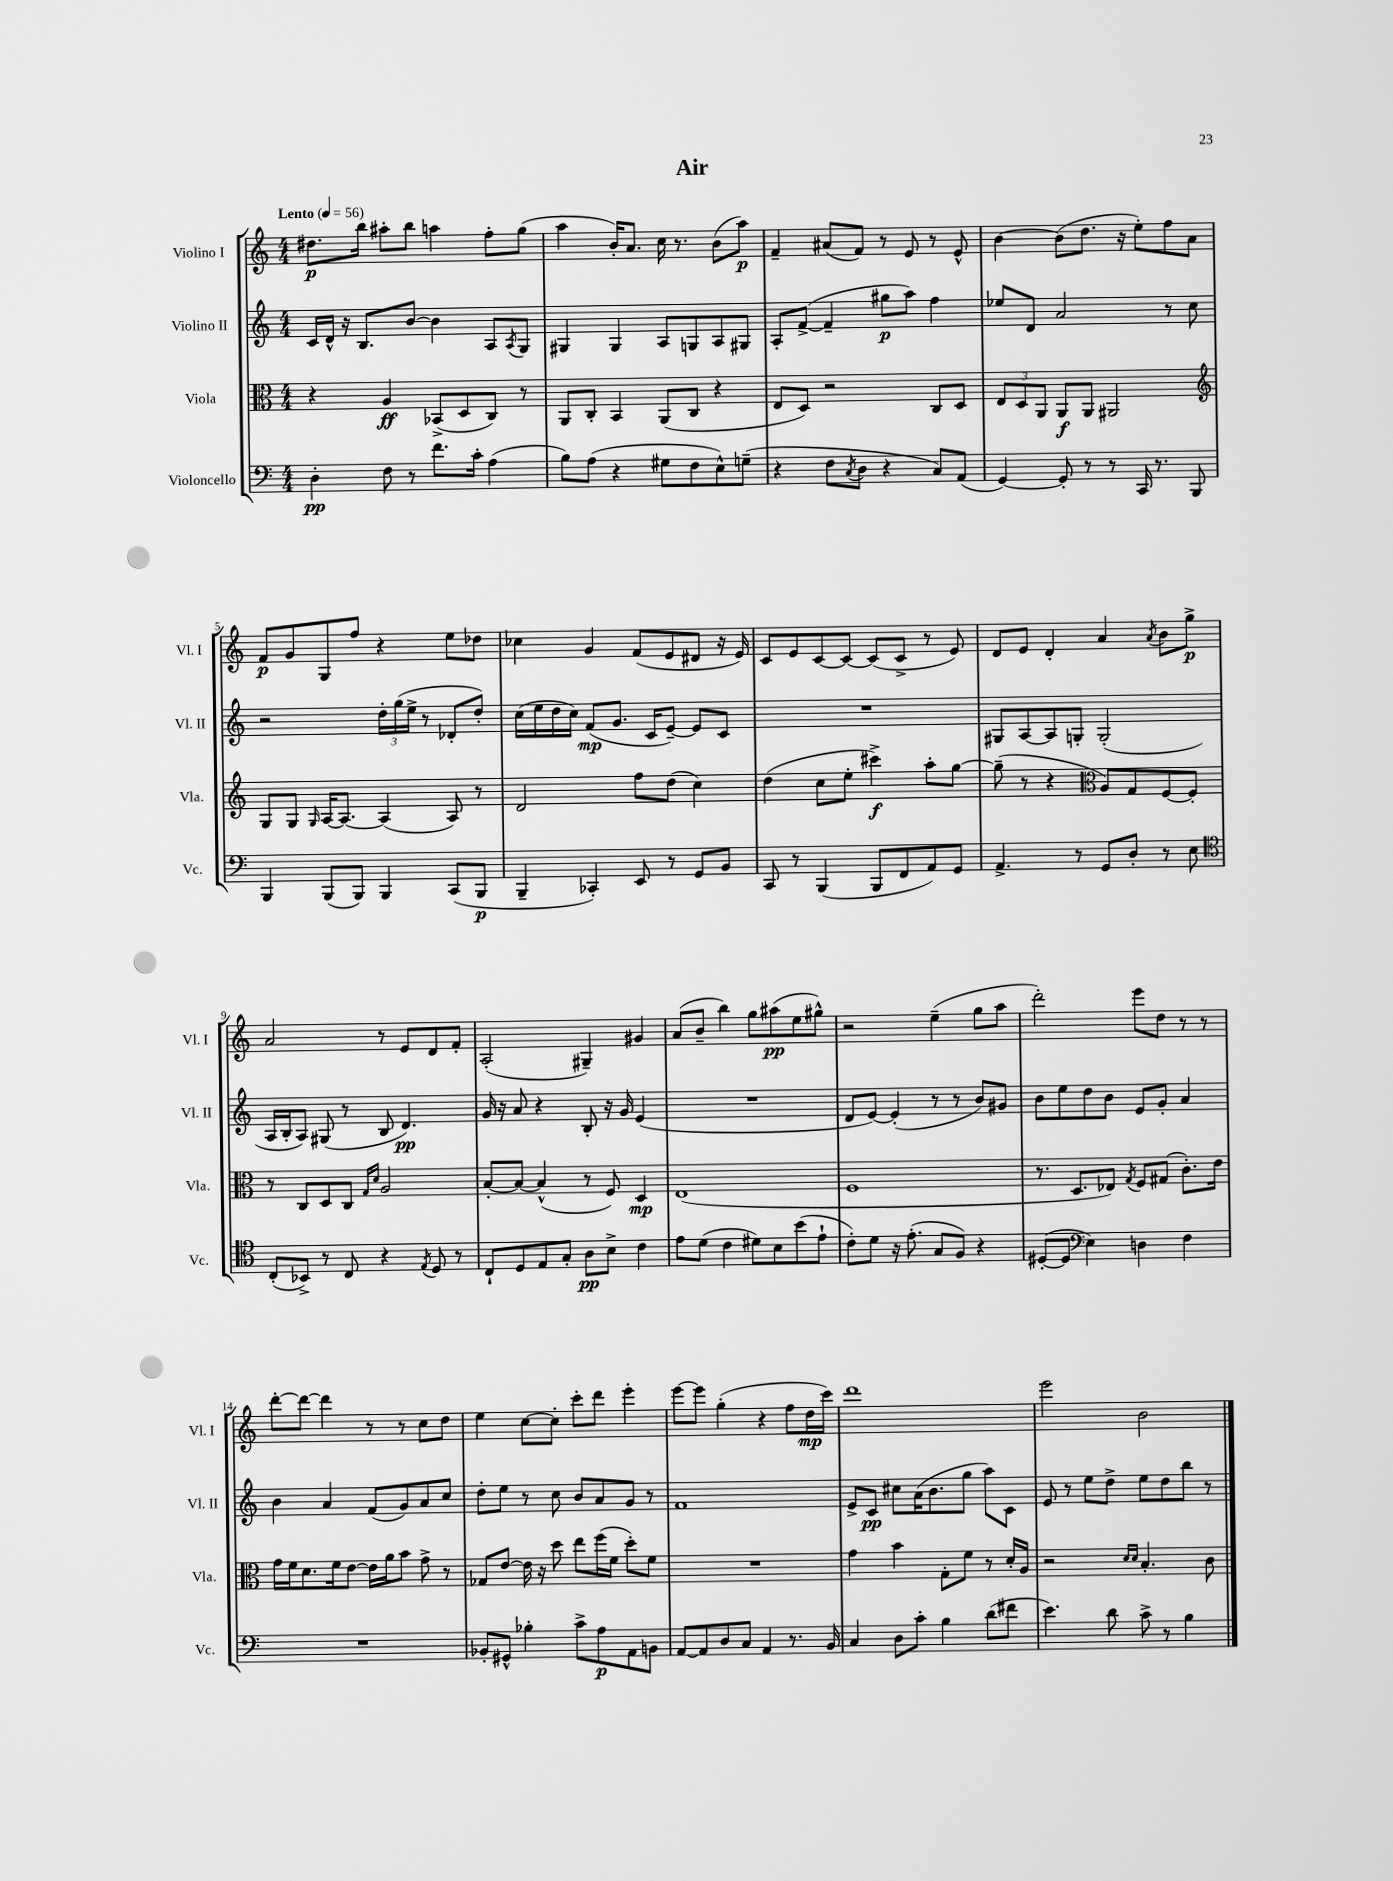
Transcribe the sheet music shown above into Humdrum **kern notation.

**kern	**dynam	**kern	**dynam	**kern	**dynam	**kern	**dynam
*part4	*part4	*part3	*part3	*part2	*part2	*part1	*part1
*staff4	*staff4	*staff3	*staff3	*staff2	*staff2	*staff1	*staff1
*I"Violoncello	*	*I"Viola	*	*I"Violino II	*	*I"Violino I	*
*I'Vc.	*	*I'Vla.	*	*I'Vl. II	*	*I'Vl. I	*
*clefF4	*	*clefC3	*	*clefG2	*	*clefG2	*
*k[]	*	*k[]	*	*k[]	*	*k[]	*
*M4/4	*	*M4/4	*	*M4/4	*	*M4/4	*
*MM56	*	*MM56	*	*MM56	*	*MM56	*
=1	=1	=1	=1	=1	=1	=1	=1
!	!	!	!	!	!	!LO:TX:a:B:t=Lento	!
4D'\	pp	4r	.	16c/LL	.	8.dd#X\L	p
.	.	.	.	16d^^/JJ	.	.	.
.	.	.	.	16r	.	.	.
.	.	.	.	8.B/L	.	16bb\Jk	.
8F\	.	4A/	ff	.	.	8aa#X'\L	.
8r	.	.	.	[8b/J	.	8bb\J	.
8.f\L	.	(8BB-X^/L	.	4b\]	.	4aan\	.
.	.	8D/	.	.	.	.	.
16c'\Jk	.	.	.	.	.	.	.
(4A\	.	8C/J)	.	8A/L	.	8ff'\L	.
.	.	.	.	8qA/	.	.	.
.	.	8r	.	8G/J	.	(8gg\J	.
=2	=2	=2	=2	=2	=2	=2	=2
8B\L)	.	8AA/L	.	4G#X/	.	4aa\	.
(8A\J	.	8C'/J	.	.	.	.	.
4r	.	4BB/	.	4G#/	.	16b'/KL)	.
.	.	.	.	.	.	8.a/J	.
8G#X\L	.	(8AA/L	.	8A/L	.	16cc\	.
.	.	.	.	.	.	8.r	.
8F\	.	8C/J	.	8Gn/	.	.	.
8E^^\)	.	4r	.	8A/	.	(8b\L	.
(8Gn~\J	.	.	.	8G#X/J	.	8aa\J)	p
=3	=3	=3	=3	=3	=3	=3	=3
4r	.	8E/L	.	8A'/L	.	4f~/	.
.	.	8D/J)	.	([8f^/J	.	.	.
8F\L	.	2r	.	4f~/]	.	(8a#X/L	.
8qC/	.	.	.	.	.	.	.
8D\J	.	.	.	.	.	8f/J)	.
4r	.	.	.	8gg#X\L	p	8r	.
.	.	.	.	8aa\J)	.	8e/	.
8C/L)	.	8C/L	.	4ff\	.	8r	.
(8AA/J	.	8D/J	.	.	.	8e^^/	.
=4	=4	=4	=4	=4	=4	=4	=4
[4GG/)	.	12E/L	.	8ee-X/L	.	[4b\	.
.	.	12D/	.	.	.	.	.
.	.	.	.	8d/J	.	.	.
.	.	12AA/J	.	.	.	.	.
8GG'/]	.	8AA/L	f	2a/	.	(8b\L]	.
8r	.	8AA/J	.	.	.	8.dd\J	.
8r	.	2AA#X/	.	.	.	.	.
.	.	.	.	.	.	16r	.
16CC/	.	.	.	.	.	8ee'\L)	.
8.r	.	.	.	.	.	.	.
.	.	.	.	8r	.	8ff\	.
8BBB/	.	.	.	8cc\	.	8a\J	.
!!LO:LB:g=z
=5	=5	=5	=5	=5	=5	=5	=5
*	*	*clefG2	*	*	*	*	*
4BBB/	.	8G/L	.	2r	.	8f/L	p
.	.	8G/J	.	.	.	8g/	.
.	.	16qqG/	.	.	.	.	.
(8BBB/L	.	[16A/KL	.	.	.	8G/	.
.	.	8.A/J_	.	.	.	.	.
8BBB/J)	.	.	.	.	.	8ff/J	.
4BBB/	.	(4A/]	.	24dd'\LL	.	4r	.
.	.	.	.	(24gg\	.	.	.
.	.	.	.	24ee^\JJ	.	.	.
.	.	.	.	8r	.	.	.
(8CC/L	.	8A/)	.	8d-X'/L	.	8ee\L	.
8BBB/J	p	8r	.	8dd'/J)	.	8dd-X\J	.
=6	=6	=6	=6	=6	=6	=6	=6
4BBB~/	.	2d/	.	(16cc\LL	.	4cc-X\	.
.	.	.	.	16ee\	.	.	.
.	.	.	.	16dd\	.	.	.
.	.	.	.	16cc\JJ)	.	.	.
4CC-X'/)	.	.	.	(8f/L	mp	4g/	.
.	.	.	.	8.g/J	.	.	.
8EE/	.	8ff\L	.	.	.	(8f/L	.
.	.	.	.	16c/KL	.	.	.
8r	.	(8dd\J	.	[8e~/J)	.	8e/	.
8GG/L	.	4cc\)	.	8e/L]	.	8d#X/J	.
8BB/J	.	.	.	8c/J	.	16r	.
.	.	.	.	.	.	16e/)	.
=7	=7	=7	=7	=7	=7	=7	=7
8CC/	.	(4dd\	.	1r	.	8c/L	.
8r	.	.	.	.	.	8e/	.
(4BBB/	.	8cc\L	.	.	.	[8c/	.
.	.	8ee'\J	.	.	.	8c/J_	.
8BBB/L	.	4ccc#X^\)	f	.	.	(8c/L]	.
8FF/	.	.	.	.	.	8c^/J	.
8AA/)	.	8aa'\L	.	.	.	8r	.
8GG/J	.	[8gg\J	.	.	.	8e/)	.
=8	=8	=8	=8	=8	=8	=8	=8
4.AA^/	.	(8gg~\]	.	8G#X/L	.	8d/L	.
.	.	8r	.	[8A/	.	8e/J	.
.	.	4r	.	8A/]	.	4d'/	.
8r	.	.	.	8Gn'/J	.	.	.
*	*	*clefC3	*	*	*	*	*
8GG/L	.	8A/L)	.	(2G'/	.	4a/	.
8D'/J	.	8G/	.	.	.	.	.
.	.	.	.	.	.	8qa/	.
8r	.	[8F/	.	.	.	8b\L	.
8E\	.	8F'/J]	.	.	.	8gg^\J	p
!!LO:LB:g=z
=9	=9	=9	=9	=9	=9	=9	=9
*clefC4	*	*	*	*	*	*	*
(8C'/L	.	8r	.	16A/LL	.	2a/	.
.	.	.	.	16B'/J	.	.	.
8BB-X^/J)	.	8C/L	.	8A/J)	.	.	.
8r	.	8D/	.	(8G#X/	.	.	.
8C/	.	8C/J	.	8r	.	.	.
.	.	16qqG/LL	.	.	.	.	.
.	.	16qqd/JJ	.	.	.	.	.
4r	.	2A/	.	8B/	.	8r	.
.	.	.	.	4.d/)	pp	8e/L	.
8qE/	.	.	.	.	.	.	.
8D/	.	.	.	.	.	8d/	.
8r	.	.	.	.	.	8f'/J	.
=10	=10	=10	=10	=10	=10	=10	=10
8C`/L	.	[8B'/L	.	16g/	.	(2A'/	.
.	.	.	.	16r	.	.	.
8D/	.	8B/J_	.	8a/	.	.	.
8E/	.	(4B^^/]	.	4r	.	.	.
8G'/J	.	.	.	.	.	.	.
8A\L	pp	8r	.	8B'/	.	4G#X~/)	.
8B^\J	.	8F/)	.	16r	.	.	.
.	.	.	.	16g/	.	.	.
4c\	.	4D/	mp	(4e/	.	4g#X/	.
=11	=11	=11	=11	=11	=11	=11	=11
8e\L	.	(1E	.	1r	.	(8a/L	.
(8d\J	.	.	.	.	.	8b~/J	.
4c\	.	.	.	.	.	4bb\)	.
8d#X\L)	.	.	.	.	.	8gg\L	.
8B\	.	.	.	.	.	(8aa#X\	pp
(8b\	.	.	.	.	.	8ee\	.
8e`\J	.	.	.	.	.	8gg#X^^\J)	.
=12	=12	=12	=12	=12	=12	=12	=12
8c'\L)	.	1F	.	8d/L	.	2r	.
8d\J	.	.	.	[8e/J)	.	.	.
16r	.	.	.	(4e'/]	.	.	.
(8.e'\	.	.	.	.	.	.	.
8G/L	.	.	.	8r	.	(4ee~\	.
8F/J)	.	.	.	8r	.	.	.
4r	.	.	.	8b/L)	.	8gg\L	.
.	.	.	.	8g#X/J	.	8aa\J	.
=13	=13	=13	=13	=13	=13	=13	=13
([8D#X'/L	.	8.r	.	8b\L	.	2ddd'\)	.
8D#/J]	.	.	.	8ee\	.	.	.
.	.	8.D/L	.	.	.	.	.
*clefF4	*	*	*	*	*	*	*
4E\)	.	.	.	8dd\	.	.	.
.	.	8E-X/J)	.	8b\J	.	.	.
.	.	8qG/	.	.	.	.	.
4Dn\	.	8F/L	.	8e/L	.	8eee\L	.
.	.	(8G#X/J	.	8g'/J	.	8dd\J	.
4F\	.	8.c'\L)	.	4a/	.	8r	.
.	.	.	.	.	.	8r	.
.	.	16e\Jk	.	.	.	.	.
!!LO:LB:g=z
=14	=14	=14	=14	=14	=14	=14	=14
1r	.	16g\LL	.	4b\	.	[8ddd'\L	.
.	.	16f\J	.	.	.	.	.
.	.	8.d\	.	.	.	8ddd\J_	.
.	.	.	.	4a/	.	4ddd\]	.
.	.	16f\k	.	.	.	.	.
.	.	[8e\J	.	.	.	.	.
.	.	16e\LL]	.	(8f/L	.	8r	.
.	.	16a\J	.	.	.	.	.
.	.	8b\J	.	8g/)	.	8r	.
.	.	8g^\	.	8a/	.	8cc\L	.
.	.	8r	.	8cc/J	.	8dd\J	.
=15	=15	=15	=15	=15	=15	=15	=15
8BB-X'/L	.	8G-X/L	.	8dd'\L	.	4ee\	.
8GG#X^^/J	.	[8e/J	.	8ee\J	.	.	.
4B-X'\	.	16e\]	.	8r	.	[8cc\L	.
.	.	16r	.	.	.	.	.
.	.	8dd\	.	8cc\	.	8cc'\J]	.
8c^\L	.	8ee\L	.	8b/L	.	8ccc'\L	.
8A\	p	(16ff\L	.	8a/	.	8ddd\J	.
.	.	16f\JJ	.	.	.	.	.
8AA\	.	8dd'\L)	.	8g/J	.	4eee'\	.
8BBn\J	.	8f\J	.	8r	.	.	.
=16	=16	=16	=16	=16	=16	=16	=16
[8AA/L	.	1r	.	1f	.	[8eee\L	.
8AA/]	.	.	.	.	.	8eee\J]	.
8D/	.	.	.	.	.	(4gg'\	.
8C/J	.	.	.	.	.	.	.
4AA/	.	.	.	.	.	4r	.
8.r	.	.	.	.	.	8ff\L	.
.	.	.	.	.	.	16dd\L	mp
16BB/	.	.	.	.	.	16ccc\JJ)	.
=17	=17	=17	=17	=17	=17	=17	=17
4C/	.	4g\	.	8e^/L	.	1ddd	.
.	.	.	.	8c/J	pp	.	.
8D\L	.	4b\	.	8cc#X\L	.	.	.
8c'\J	.	.	.	(16a\K	.	.	.
.	.	.	.	8.b\	.	.	.
4B\	.	8G'\L	.	.	.	.	.
.	.	8f\J	.	8gg\J	.	.	.
(8d\L	.	8r	.	8aa\L)	.	.	.
8f#X\J	.	16d'/LL	.	8c\J	.	.	.
.	.	16A/JJ	.	.	.	.	.
=18	=18	=18	=18	=18	=18	=18	=18
4.e\)	.	2r	.	8e/	.	2eee\	.
.	.	.	.	8r	.	.	.
.	.	.	.	8ee\L	.	.	.
8d\	.	.	.	8dd^\J	.	.	.
.	.	16qqd/LL	.	.	.	.	.
.	.	16qqd/JJ	.	.	.	.	.
8c^\	.	4.B'/	.	8ee\L	.	2b\	.
8r	.	.	.	8dd\	.	.	.
4B\	.	.	.	8bb\J	.	.	.
.	.	8c\	.	8r	.	.	.
==	==	==	==	==	==	==	==
*-	*-	*-	*-	*-	*-	*-	*-
